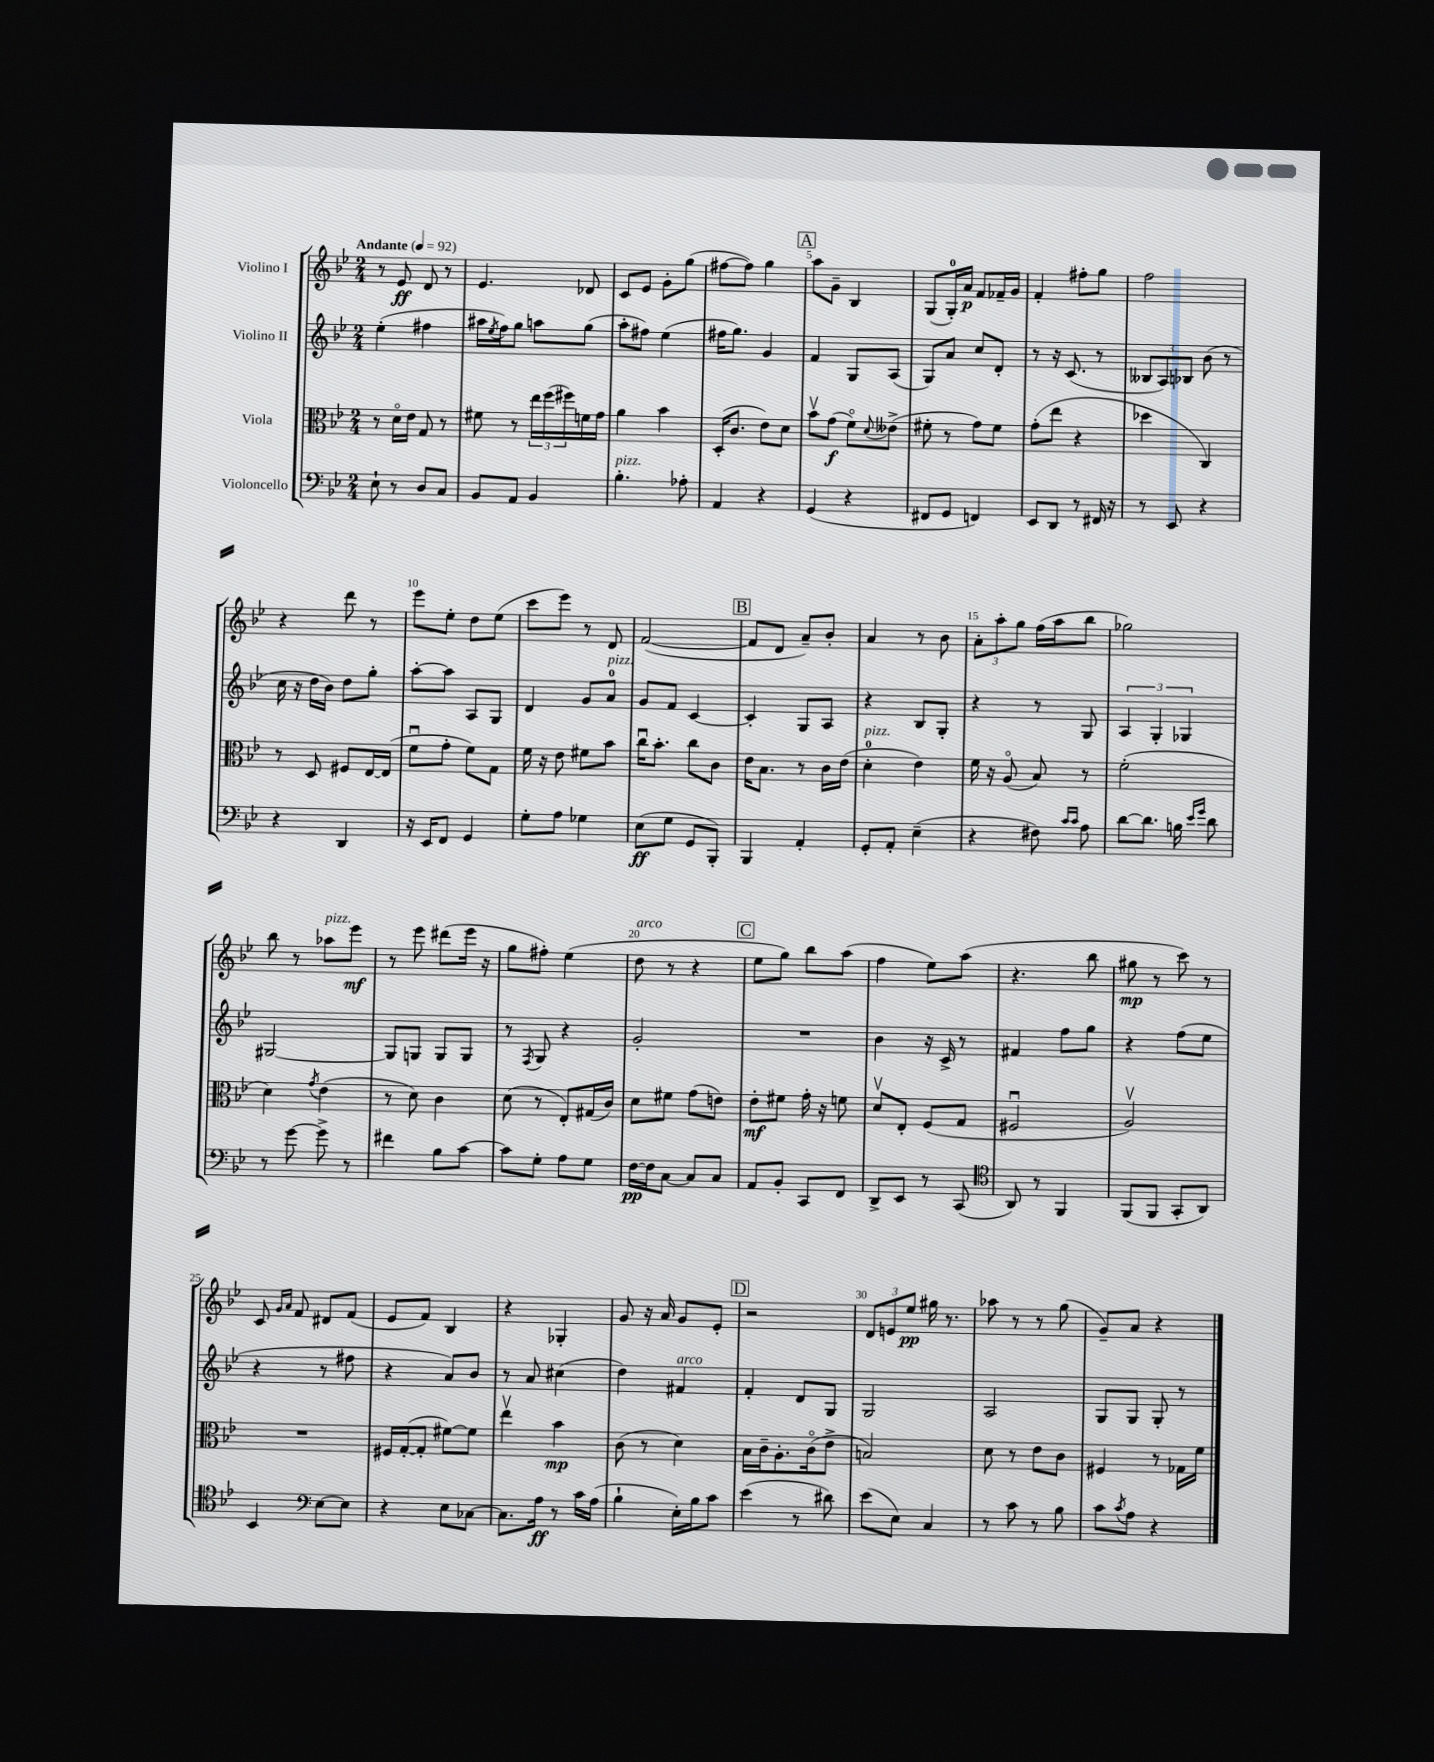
<<
\new StaffGroup <<
\new Staff = "s0" \with { instrumentName = "Violino I" } {
    \clef treble \key bes \major \numericTimeSignature \time 2/4 \tempo "Andante" 4 = 92
    r8 ees'8\ff d'8 r8 |
    ees'4. des'8 |
    c'8 ees'8 g'8-. g''8( |
    fis''8~ fis''8) g''4 |
    \mark \markup { \box "A" } a''8 g'8-- bes4 |
    g8( g16-0-.) a'16\p f'8 fes'16-- g'16 |
    f'4-. fis''8-. g''8 |
    f''2 |
    r4 d'''8 r8 |
    ees'''8 ees''8-. d''8 ees''8( |
    c'''8 ees'''8) r8 d'8 |
    f'2~( |
    \mark \markup { \box "B" } f'8 d'8 a'8--) bes'8-. |
    a'4 r8 bes'8 |
    \tuplet 3/2 { a'8-. a''8-. g''8 } f''16( a''16 bes''8 |
    ges''2) |
    bes''8 r8 aes''8^\markup { \italic "pizz." } ees'''8\mf |
    r8 ees'''8 dis'''8( ees'''16 r16 |
    g''8 fis''8-.) ees''4( |
    d''8^\markup { \italic "arco" } r8 r4 |
    \mark \markup { \box "C" } ees''8 g''8) bes''8 a''8( |
    f''4 ees''8) a''8( |
    r4. bes''8 |
    gis''8\mp r8 c'''8) r8 |
    c'8 \grace { g'16 a'16 } f'8 dis'8 f'8( |
    ees'8 f'8) bes4 |
    r4 ges4-. |
    g'8 r16 a'16 g'8 ees'8-. |
    \mark \markup { \box "D" } r2 |
    \tuplet 3/2 { d'8 e'8 ees''8\pp } gis''16 r8. |
    aes''8 r8 r8 g''8( |
    g'8--) a'8 r4 \bar "|." |
}
\new Staff = "s1" \with { instrumentName = "Violino II" } {
    \clef treble \key bes \major \numericTimeSignature \time 2/4
    ees''4-.( fis''4 |
    ais''16 \acciaccatura { ees''8 } f''16) g''8 a''8 g''8( |
    a''8-. fis''8) ees''4( |
    fis''16 g''8.) g'4 |
    \mark \markup { \box "A" } f'4 g8 a8( |
    g8) a'8 c''8 d'8-. |
    r8 r16 c'8.( r8 |
    \tuplet 3/2 { beses8 a8) bes8 } bes'8( r8 |
    c''16 r16 d''16 bes'16) d''8 g''8-. |
    a''8~-. a''8 a8 g8 |
    d'4 g'8 a'8-0^\markup { \italic "pizz." } |
    g'8 f'8 c'4~ |
    \mark \markup { \box "B" } c'4-. g8 a8 |
    r4 bes8 g8-. |
    r4 r8 g8 |
    \tuplet 3/2 { a4 g4-. ges4 } |
    gis2~ |
    gis8 g8 g8 g8 |
    r8 \acciaccatura { f8 } g8 r4 |
    g'2-. |
    \mark \markup { \box "C" } R2 |
    bes'4 r16 c'16-> r8 |
    fis'4 f''8 g''8 |
    r4 f''8( ees''8 |
    r4 r8 fis''8 |
    r4 a'8) bes'8 |
    r8 a'8 cis''4( |
    d''4) fis'4^\markup { \italic "arco" } |
    \mark \markup { \box "D" } f'4-. d'8 g8 |
    g2 |
    a2 |
    g8 g8 g8-. r8 \bar "|." |
}
\new Staff = "s2" \with { instrumentName = "Viola" } {
    \clef alto \key bes \major \numericTimeSignature \time 2/4
    r8 d'16\flageolet ees'16 g8 r8 |
    fis'8 r8 \tuplet 3/2 { ees''16 f''16( fis''16) } f'16 g'16 |
    a'4 bes'4 |
    d16-.( c'8. ees'8) d'8 |
    \mark \markup { \box "A" } bes'8\upbow g'8\f( f'8\flageolet) \appoggiatura { d'8 } eeses'8->( |
    fis'8-. r8 g'8) fis'8 |
    g'8-.( ees''8 r4 |
    des''4 c4) |
    r8 d8 fis8 ees16~ ees16( |
    f'8\downbow g'8-. f'8) g8 |
    f'16 r16 ees'8 fis'8 bes'8 |
    c''16\downbow bes'8.-. c''8 c'8 |
    \mark \markup { \box "B" } ees'16 bes8. r8 c'16 ees'16( |
    d'4-0-.^\markup { \italic "pizz." } ees'4) |
    f'16 r16 a8\flageolet( bes8) r8 |
    f'2-.( |
    d'4) \acciaccatura { g'8 } ees'4( |
    r8 d'8) c'4 |
    d'8( r8 ees8-.) gis16( c'16) |
    d'8 fis'8 g'8( e'8) |
    \mark \markup { \box "C" } ees'8-.\mf fis'8 g'16-. r16 f'8 |
    d'8\upbow ees8-. f8( g8 |
    fis2\downbow |
    a2\upbow) |
    R2 |
    fis16 g16~-.( g8-. fis'8~) fis'8 |
    ees''4\upbow bes'4\mp |
    c'8( r8 d'4) |
    \mark \markup { \box "D" } bes16 c'16-- a8.-. c'16\flageolet( ees'8-> |
    b2) |
    d'8 r8 ees'8 c'8 |
    fis4 r8 ges16 f'16 \bar "|." |
}
\new Staff = "s3" \with { instrumentName = "Violoncello" } {
    \clef bass \key bes \major \numericTimeSignature \time 2/4
    ees8-! r8 d8 c8 |
    bes,8 a,8 bes,4 |
    bes4.-.^\markup { \italic "pizz." } aes8-. |
    a,4 r4 |
    \mark \markup { \box "A" } g,4( r4 |
    fis,8 g,8 f,4) |
    ees,8 d,8 r8 fis,16 r16 |
    r8 ees,8 r4 |
    r4 d,4 |
    r16 ees,16 f,8 g,4 |
    g8-. a8 ges4 |
    ees8\ff( g8 g,8 bes,,8-.) |
    \mark \markup { \box "B" } bes,,4 a,4-. |
    g,8-. a,8-. ees4--( |
    r4 fis8) \grace { c'16 c'16 } a8 |
    d'8~ d'8. b16 \grace { ees'16 g'16 } d'8 |
    r8 g'8~ g'8-> r8 |
    fis'4 bes8 c'8~ |
    c'8 g8-. a8 g8 |
    f16~\pp f16 c8~ c8 c8 |
    \mark \markup { \box "C" } a,8 bes,8-. c,8 f,8 |
    d,8-> ees,8 r8 c,8( |
    \clef tenor a,8) r8 f,4 |
    f,8( f,8 g,8-. a,8) |
    bes,4 \clef bass ees8~ ees8 |
    r4 ees8 ces8~ |
    ces8. a16\ff r8 c'16 a16( |
    bes4-! ees16-.) bes16 c'8 |
    \mark \markup { \box "D" } ees'4( r8 dis'8) |
    ees'8( ees8) c4 |
    r8 c'8 r8 bes8 |
    c'8 \acciaccatura { c'8 } a8 r4 \bar "|." |
}
>>
>>
\layout { \context { \Score \override BarNumber.break-visibility = ##(#f #t #t) barNumberVisibility = #(every-nth-bar-number-visible 5) } }
